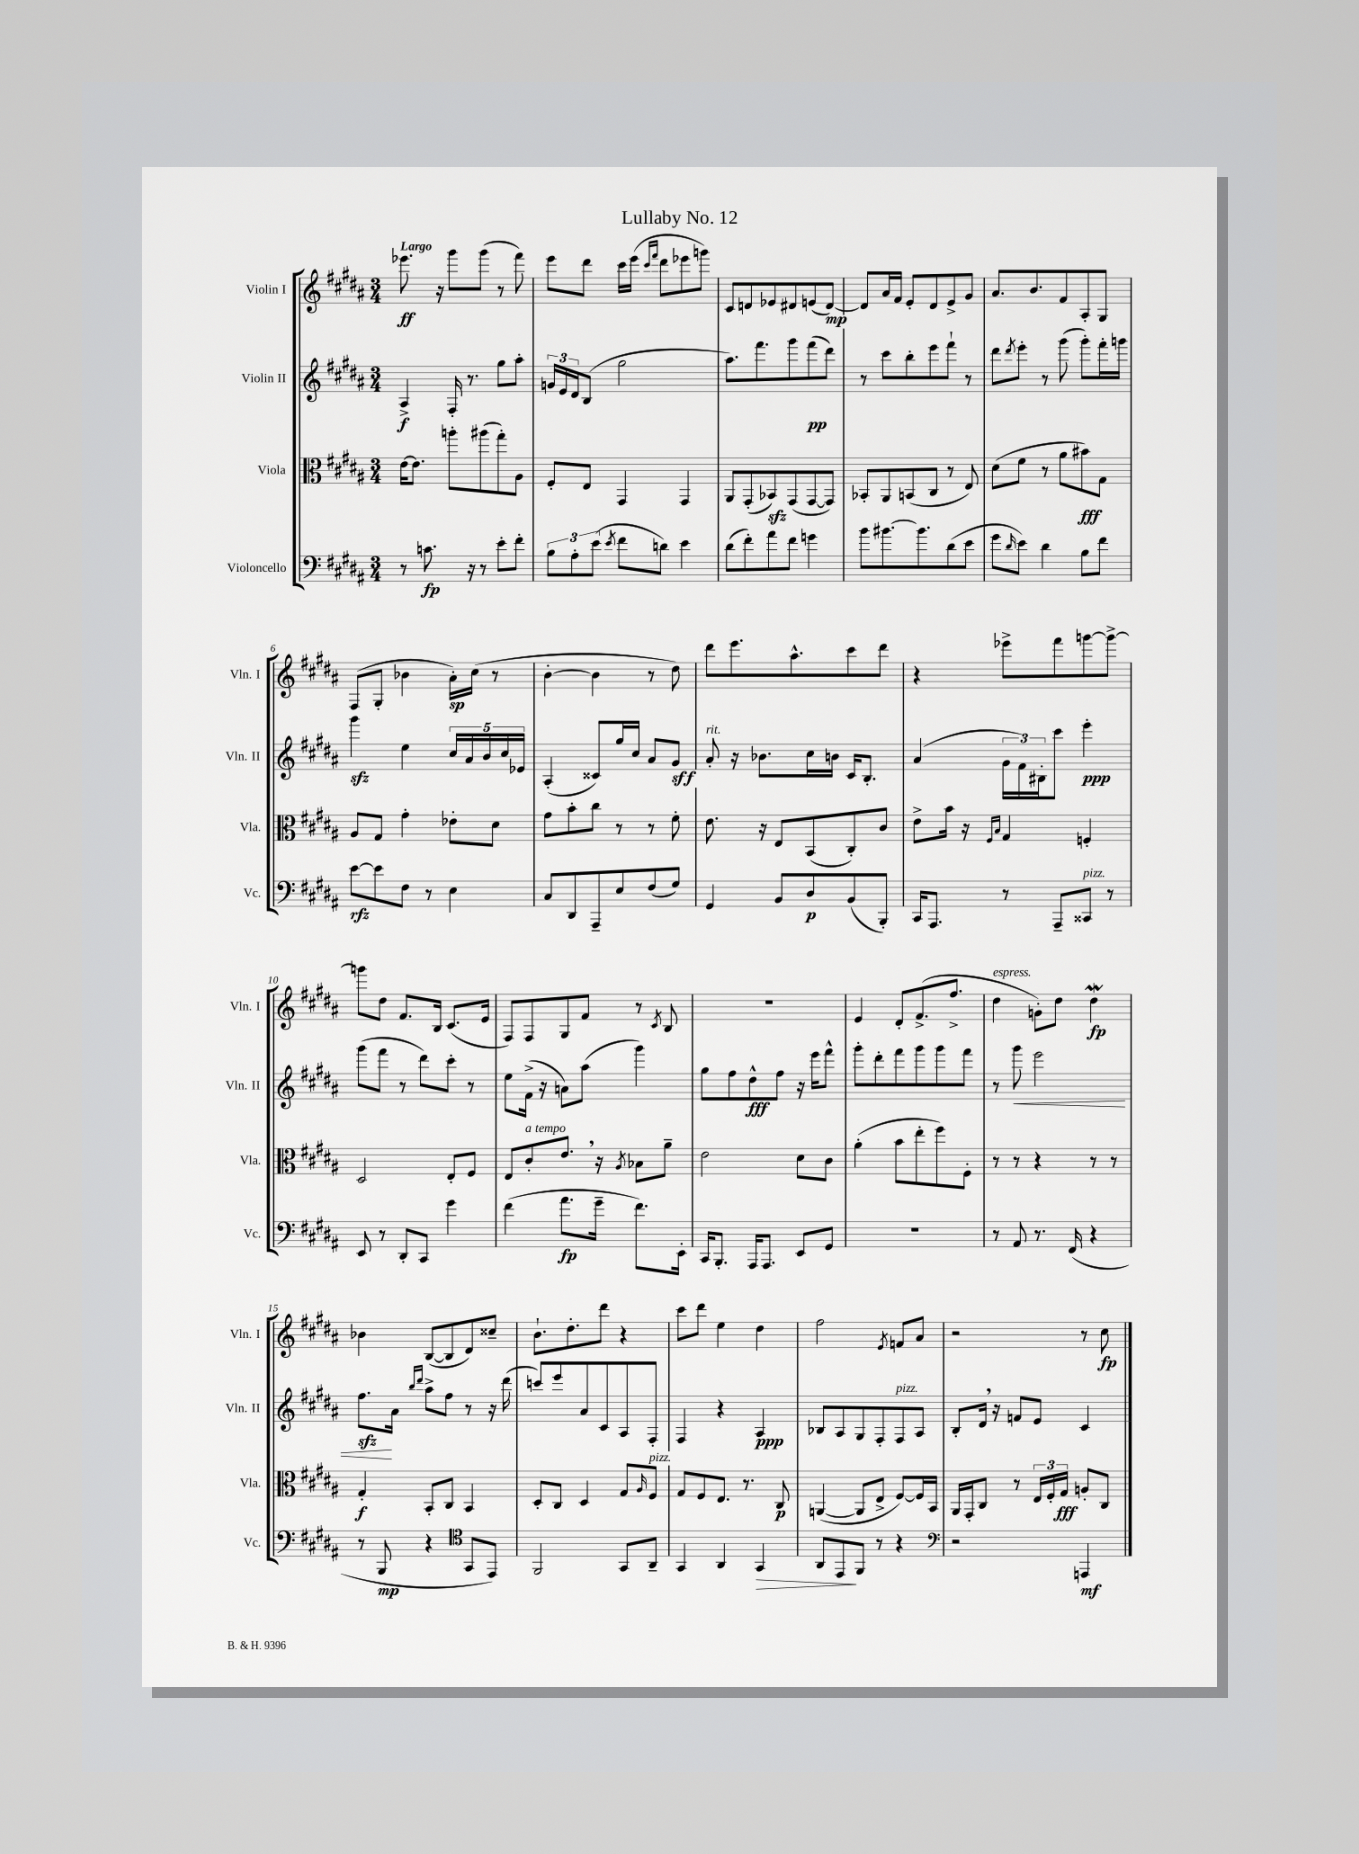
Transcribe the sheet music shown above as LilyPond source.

\header { title = "Lullaby No. 12" }
<<
\new StaffGroup <<
\new Staff = "s0" \with { instrumentName = "Violin I" shortInstrumentName = "Vln. I" } {
    \clef treble \key b \major \numericTimeSignature \time 3/4 \tempo "Largo"
    ees'''8.\ff r16 gis'''8 gis'''8( r8 fis'''8) |
    e'''8 dis'''8 cis'''16 e'''16( \grace { cis'''16 fis'''16 } dis'''8 ees'''8 g'''8) |
    cis'8 d'8 ees'8 dis'8 e'8( dis'8~\mp) |
    dis'8 ais'16 fis'16 e'8-. dis'8 e'8-> gis'8 |
    ais'8. b'8. fis'8 ais8-. gis8 |
    fis8( gis8-. bes'4 ais'16-.\sp) cis''16( r8 |
    b'4~-. b'4 r8 dis''8) |
    dis'''8 e'''8. ais''8.-^ cis'''8 dis'''8 |
    r4 ees'''8-> fis'''8 g'''8~ g'''8~-> |
    g'''8 dis''8 fis'8. b16 cis'8.( e'16 |
    fis8) fis8 gis8 fis'8 r8 \acciaccatura { cis'8 } b8 |
    R2. |
    e'4 dis'8-. fis'8.->( fis''8.-> |
    dis''4^\markup { \italic "espress." } g'8-.) dis''8 dis''4\mordent\fp |
    bes'4 b8~( b8 dis'8) cisis''8-- |
    b'8.-! dis''8.-. dis'''8 r4 |
    cis'''8 dis'''8 e''4 dis''4 |
    fis''2 \acciaccatura { e'8 } f'8 ais'8 |
    r2 r8 cis''8\fp \bar "|." |
}
\new Staff = "s1" \with { instrumentName = "Violin II" shortInstrumentName = "Vln. II" } {
    \clef treble \key b \major \numericTimeSignature \time 3/4
    ais4->\f fis16-. r8. gis''8 ais''8-. |
    \tuplet 3/2 { g'16 e'16 dis'16 } b8( gis''2 |
    ais''8.) fis'''8. gis'''8 fis'''8\pp( dis'''8) |
    r8 cis'''8 b''8-. e'''8 fis'''8-! r8 |
    dis'''8 \acciaccatura { dis'''8 } e'''8-. r8 gis'''8( gis'''8-.) fis'''16-. g'''16 |
    gis'''4\sfz e''4 \tuplet 5/4 { cis''16 ais'16 b'16 cis''16 ees'16 } |
    ais4-.( cisis'8) gis''16 cis''16 ais'8 gis'8\sff |
    ais'8-.^\markup { \italic "rit." } r16 bes'8. cis''16 b'16 cis'16 b8.-. |
    ais'4( \tuplet 3/2 { gis'16 fis'16) bis16-. } cis'''8 e'''4-.\ppp |
    gis'''8( fis'''8 r8 dis'''8) cis'''8-. r8 |
    e''8 fis'16->( r16 a'8) ais''8( gis'''4) |
    gis''8 fis''8 dis''8-^\fff fis''8 r16 e'''16 fis'''8-^ |
    gis'''8-. dis'''8-. fis'''8 gis'''8 gis'''8 fis'''8 |
    r8 gis'''8\< e'''2 |
    fis''8.\sfz\! ais'16 \grace { b''16 dis'''16 } ais''8-> fis''8 r8 r16 dis'''16( |
    c'''8) e'''8 ais'8 cis'8 ais8 fis8-. |
    fis4 r4 ais4\ppp |
    bes8 ais8 gis8 fis8-. fis8^\markup { \italic "pizz." } ais8 |
    b8-. dis'16 \breathe r16 f'8 e'8 cis'4 \bar "|." |
}
\new Staff = "s2" \with { instrumentName = "Viola" shortInstrumentName = "Vla." } {
    \clef alto \key b \major \numericTimeSignature \time 3/4
    e'16~ e'8. a''8-. ais''8( gis''8-.) ais8 |
    fis8-. e8 gis,4 gis,4 |
    ais,8 gis,8-.( bes,8\sfz) gis,8( gis,8~ gis,8) |
    bes,8-. ais,8 b,8( cis8 r8 e8) |
    dis'8( fis'8 r8 ais'8 bis'8\fff) gis8 |
    ais8 gis8 gis'4-. ees'8-. dis'8 |
    gis'8 b'8-. cis''8 r8 r8 fis'8-. |
    e'8. r16 e8 b,8( cis8-.) cis'8 |
    e'8-> b'16 r16 \grace { fis16 b16 } gis4 f4-. |
    dis2 e8-. fis8 |
    e8 cis'8-.^\markup { \italic "a tempo" } e'8. \breathe r16 \acciaccatura { ais8 } bes8 ais'8-- |
    e'2 dis'8 cis'8 |
    ais'4-.( b'8 e''8-. fis''8) fis8-. |
    r8 r8 r4 r8 r8 |
    gis4-.\f b,8-. cis8 b,4 |
    dis8-. cis8 dis4 gis8 \grace { ais16 } fis8^\markup { \italic "pizz." } |
    gis8 fis8 e8. r8. cis8\p |
    a,4~( a,8 e8-> fis8~) fis16 b,16 |
    ais,16 gis,16-. cis8 r8 \tuplet 3/2 { e16 fis16-. gis16\fff } a8-. cis8 \bar "|." |
}
\new Staff = "s3" \with { instrumentName = "Violoncello" shortInstrumentName = "Vc." } {
    \clef bass \key b \major \numericTimeSignature \time 3/4
    r8 c'8.\fp r16 r8 e'8-. fis'8-. |
    \tuplet 3/2 { b8 ais8-. e'8( } \acciaccatura { e'8 } fis'8 d'8) e'4 |
    dis'8( fis'8-.) ais'8 fis'8 g'4 |
    b'8 bis'8.~ bis'8. dis'8( e'8 |
    gis'8 \grace { dis'16 } e'8) dis'4 b8 fis'8 |
    e'8~\rfz e'8 fis8 r8 e4 |
    cis8 dis,8 ais,,8-- e8 fis8( gis8) |
    gis,4 b,8 dis8\p b,8( b,,8-.) |
    cis,16 ais,,8. r8 ais,,8-- cisis,8^\markup { \italic "pizz." } r8 |
    e,8 r8 dis,8-. cis,8 gis'4 |
    fis'4( ais'8.\fp gis'16-- fis'8.) e,16-. |
    cis,16 b,,8.-. ais,,16 ais,,8. e,8 gis,8 |
    R2. |
    r8 ais,8 r8. fis,16( r4 |
    r8 b,,8\mp r4 \clef tenor gis,8 e,8) |
    fis,2 gis,8 ais,8-- |
    gis,4 ais,4 gis,4\> |
    ais,8 e,8\! fis,8 r8 r4 |
    \clef bass r2 a,,4\mf \bar "|." |
}
>>
>>
